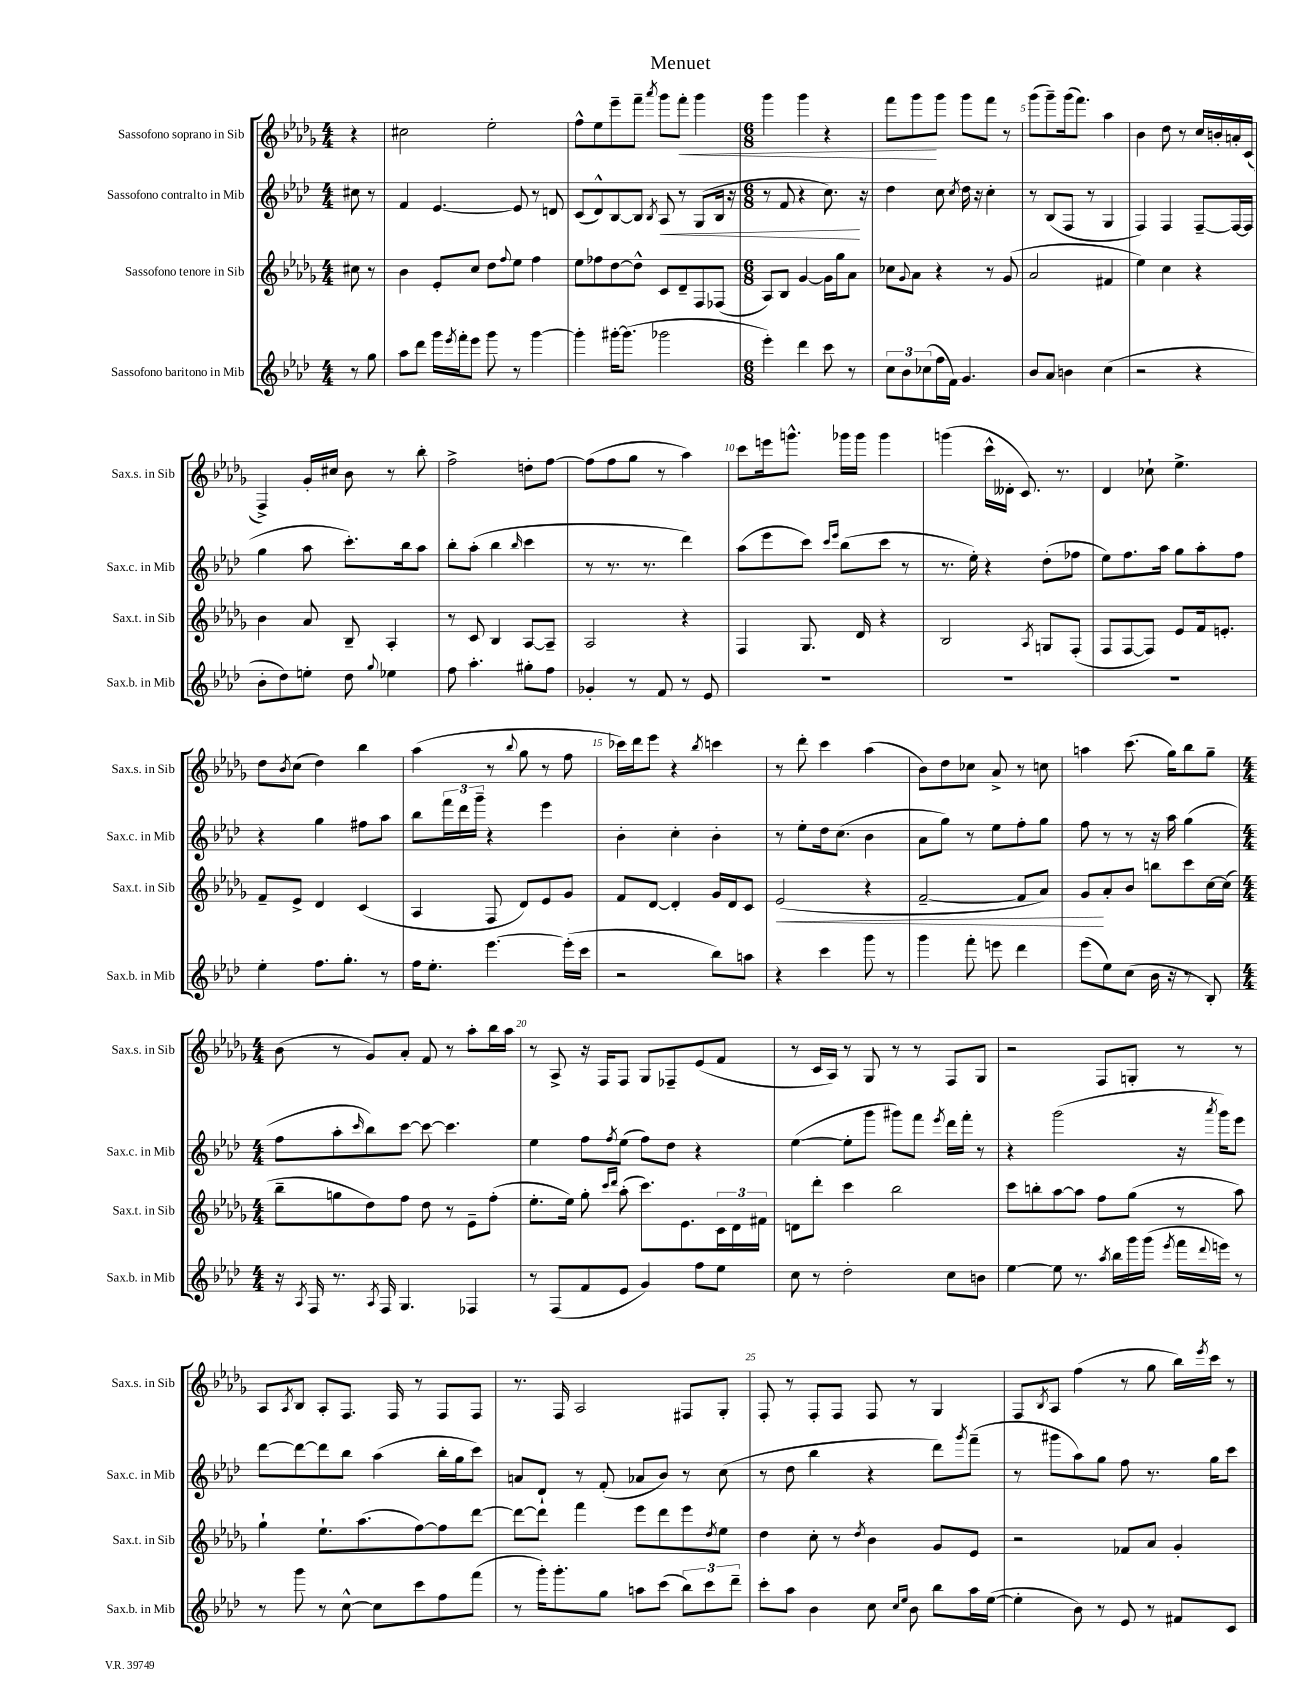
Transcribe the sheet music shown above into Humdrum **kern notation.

**kern	**kern	**kern	**kern
*staff4	*staff3	*staff2	*staff1
*clefG2	*clefG2	*clefG2	*clefG2
*k[b-e-a-d-]	*k[b-e-a-d-g-]	*k[b-e-a-d-]	*k[b-e-a-d-g-]
*M4/4	*M4/4	*M4/4	*M4/4
8r	8cc#	8cc#	4r
8gg	8r	8r	.
=	=	=	=
8aa-	4b-	4f	2cc#
8ddd-	.	.	.
16ggg	8e-'	[4.e-	.
8qeee-	.	.	.
16fff'	.	.	.
8eee-	8cc	.	.
8ggg	8dd-	.	2ee-'
.	8qqff	.	.
8r	8ee-	8e-]	.
[4ggg	4ff	8r	.
.	.	8d	.
=	=	=	=
4ggg']	8ee-	(8c	8ff^^
.	8ff-	8d-^^)	8ee-
[16ggg#'	[8dd-	[8B-	8eee-~
(8.ggg#]	.	.	.
.	8dd-^^]	8B-]	8fff~
.	.	8qB-	8qaaa-
2ggg-	8c	8A-	8ggg-
.	8d-~	8r	8fff'
.	8F	(8G	4ggg-
.	(8F-	16B-	.
.	.	16r	.
=	=	=	=
*M6/8	*M6/8	*M6/8	*M6/8
4eee-')	8A-)	8r	4ggg-
.	8B-	8f	.
4ddd-	[4g-	4r	4ggg-
8ccc	16g-]	8.cc)	4r
.	16gg-	.	.
8r	8a-	.	.
.	.	16r	.
=	=	=	=
12cc	8cc-	4dd-	8fff
12b-	.	.	.
.	8qqg-	.	.
.	8a-	.	8ggg-
(12cc-	.	.	.
16ff	4r	8cc	8ggg-
16f)	.	.	.
.	.	8qcc	.
4.g	.	16dd-	8ggg-
.	.	16r	.
.	8r	4cc'	8fff
.	(8g-	.	8r
=	=	=	=
8b-	2a-	8r	(8ggg-
8a-	.	(8B-	8ggg-~)
4b	.	8F	(16ggg-
.	.	.	8.fff)
.	.	8r	.
(4cc	4f#	4G	4aa-
=	=	=	=
2r	4ee-)	4F)	4b-
.	4cc	4F	8dd-
.	.	.	8r
4r	4r	[8F~	16cc
.	.	.	16b'
.	.	16F_	16a'
.	.	(16F]	(16c
=	=	=	=
8b-'	4b-	4gg	4F^)
8dd-)	.	.	.
8ee'	8a-	8aa-	16g-'
.	.	.	16cc#
8dd-	8B-~	8.ccc')	8b-
8qqgg	.	.	.
4ee-	4A-'	.	8r
.	.	16bb-	.
.	.	8aa-	8bb-'
=	=	=	=
8ff	8r	8bb-'	2ff^
4.aa-'	8c	(8aa-'	.
.	4B-	4bb-	.
.	.	16qqbb-	.
8gg#'	[8A-	4ccc	8dd'
8ff	8A-~]	.	[8ff
=	=	=	=
4g-'	2A-	8r	(8ff]
.	.	8.r	8ff
8r	.	.	8gg-
.	.	8.r	.
8f	.	.	8r
8r	4r	4ddd-)	4aa-)
8e-	.	.	.
=	=	=	=
2.r	4F	(8aa-	8ccc
.	.	8eee-	16eee
.	.	.	8.ggg^^
.	8.G-	8ccc)	.
.	.	16qqccc	.
.	.	16qqeee-	.
.	.	(8bb-	16ggg-
.	16d-	.	16ggg-
.	4r	8ccc	4ggg-
.	.	8r	.
=	=	=	=
2.r	2B-	8.r	(4ggg
.	.	16ee-')	.
.	.	4r	16ccc^^
.	.	.	16d--'
.	.	.	8.c)
.	8qA-	.	.
.	8G	(8dd-'	.
.	.	.	8.r
.	(8F'	8ff-	.
=	=	=	=
2.r	8F	8ee-)	4d-
.	[8F	8.ff	.
.	8F])	.	8cc-`
.	.	16aa-	.
.	8e-	8gg	4.ee-^
.	16f	8aa-'	.
.	8.e'	.	.
.	.	8ff	.
=	=	=	=
4ee-'	8f~	4r	8dd-
.	.	.	8qb-
.	8e-^	.	(8cc
8.ff	4d-	4gg	4dd-)
8.gg'	.	.	.
.	(4c	8ff#	4bb-
8r	.	8aa-	.
=	=	=	=
16ff	4A-	8bb-	(4aa-
8.ee-'	.	.	.
.	.	24fff	.
.	.	24ddd-	.
.	.	24ggg~	.
[4.eee-	8F	4r	8r
.	.	.	8qqbb-
.	8d-)	.	8gg-
.	8e-	4eee-	8r
(16eee-']	8g-	.	8ff
16ccc	.	.	.
=	=	=	=
2r	8f	4b-'	16ccc-)
.	.	.	16ddd-
.	[8d-	.	8eee-
.	4d-']	4cc'	4r
.	.	.	8qbb-
8bb-)	16g-	4b-'	4ccc
.	16d-	.	.
8aa	8c	.	.
=	=	=	=
4r	(2e-	8r	8r
.	.	8ee-'	8ddd-'
4ccc	.	16dd-	4ccc
.	.	(8.cc	.
8ggg	4r	4b-	(4aa-
8r	.	.	.
=	=	=	=
4ggg	[2f~	8a-	8b-)
.	.	8gg)	8dd-
8fff'	.	8r	8cc-
8eee	.	8ee-	8a-^
4ddd-	8f]	8ff'	8r
.	8a-)	8gg	8cc
=	=	=	=
(8eee-	8g-	8ff	4aa
8ee-)	8a-'	8r	.
(8cc	8b-	8r	(8.ccc
16b-	8bb	16r	.
16r	.	16aa-	16gg-)
8r	8ccc	(4gg	8bb-
8B-')	[16cc	.	8gg-~
.	(16cc]	.	.
=	=	=	=
*M4/4	*M4/4	*M4/4	*M4/4
16r	8bb-~	8ff	(8b-
8qA-	.	.	.
16F	.	.	.
8.r	8gg	8aa-'	8r
.	.	16qqccc	.
.	8dd-)	8bb-)	8g-)
8qA-	.	.	.
16F	.	.	.
4.G	8ff	[8ccc	8a-'
.	8dd-	8ccc_	8f
.	8r	4.ccc]	8r
4F-	8e-~	.	8aa-'
.	(8ff'	.	16bb-
.	.	.	16aa-
=	=	=	=
8r	8.ee-'	4ee-	8r
(8F	.	.	8A-^
.	16ee-)	.	.
8f	8gg-'	8ff	16r
.	.	.	16F
.	16qqccc	.	.
.	16qqddd-	8qff	.
8e-	(8aa-'	(8ee-	8F
4g)	8.ccc)	8ff)	8G-
.	.	8dd-	8F-~
.	8.e-	.	.
8ff	.	4r	(8e-
8ee-	24c	.	8f
.	24d-	.	.
.	24f#	.	.
=	=	=	=
8cc	8d	([4ee-	8r
8r	8ddd-'	.	16c
.	.	.	16A-)
2dd-'	4ccc	8ee-']	8r
.	.	8ggg	8G-
.	2bb-	8ggg#)	8r
.	.	8fff	8r
.	.	8qeee-	.
8cc	.	16ddd-	8F
.	.	16fff'	.
8b	.	8r	8G-
=	=	=	=
[4ee-	8ccc	4r	2r
.	8bb'	.	.
8ee-]	[8aa-	(2ggg	.
8.r	8aa-]	.	.
.	8ff	.	8F
8qaa-	.	.	.
16bb-	.	.	.
16ggg	(8gg-	.	8G'
(16ggg	.	.	.
8qeee-	.	.	.
16fff	8r	16r	8r
8qqddd-	.	8qaaa-	.
16eee)	.	16ggg)	.
8r	8aa-)	8eee-	8r
=	=	=	=
8r	4gg-`	[8ddd-	8A-
.	.	.	8qA-
8ggg	.	8ddd-_	8B-
8r	8.ee-`	8ddd-]	8A-'
[8cc^^	.	8bb-	8.F
.	(8.aa-	.	.
8cc]	.	(4aa-	.
.	.	.	16F
8ccc	[8ff)	.	8r
8ff	8ff]	16bb-'	8F
.	.	16gg	.
(8fff	[8ddd-	8ccc)	8F
=	=	=	=
8r	8ddd-_	8a	8.r
16ggg')	8ddd-]	8d-`	.
8.ggg'	.	.	16F
.	4fff	8r	2A-
8gg	.	(8f'	.
8aa	8eee-	8a-	.
(8ccc	8ddd-	8b-)	.
12bb-)	8eee-	8r	8F#
12ccc	.	.	.
.	8qdd-	.	.
.	8ee-	(8cc	8G-'
12ddd-~	.	.	.
=	=	=	=
8ccc'	4dd-	8r	8F'
8aa-	.	8dd-	8r
4b-	8cc'	4bb-	8F'
.	8r	.	8F
.	8qdd-	.	.
8cc	4b-	4r	8F
16qqcc	.	.	.
16qqee-	.	.	.
8b-	.	.	8r
8bb-	8g-	8ddd-)	4G-
.	.	8qggg	.
16aa-	8e-	(8fff~	.
([16ee-	.	.	.
=	=	=	=
4ee-']	2r	8r	8F
.	.	.	8qB-
.	.	8ggg#	8A-
8b-)	.	8aa-)	(4ff
8r	.	8gg	.
8e-	8f-	8ff	8r
8r	8a-	8.r	8gg-
8f#	4g-'	.	16bb-)
.	.	.	8qeee-
.	.	16gg	16ccc
8c	.	8ccc	8r
==	==	==	==
*-	*-	*-	*-
